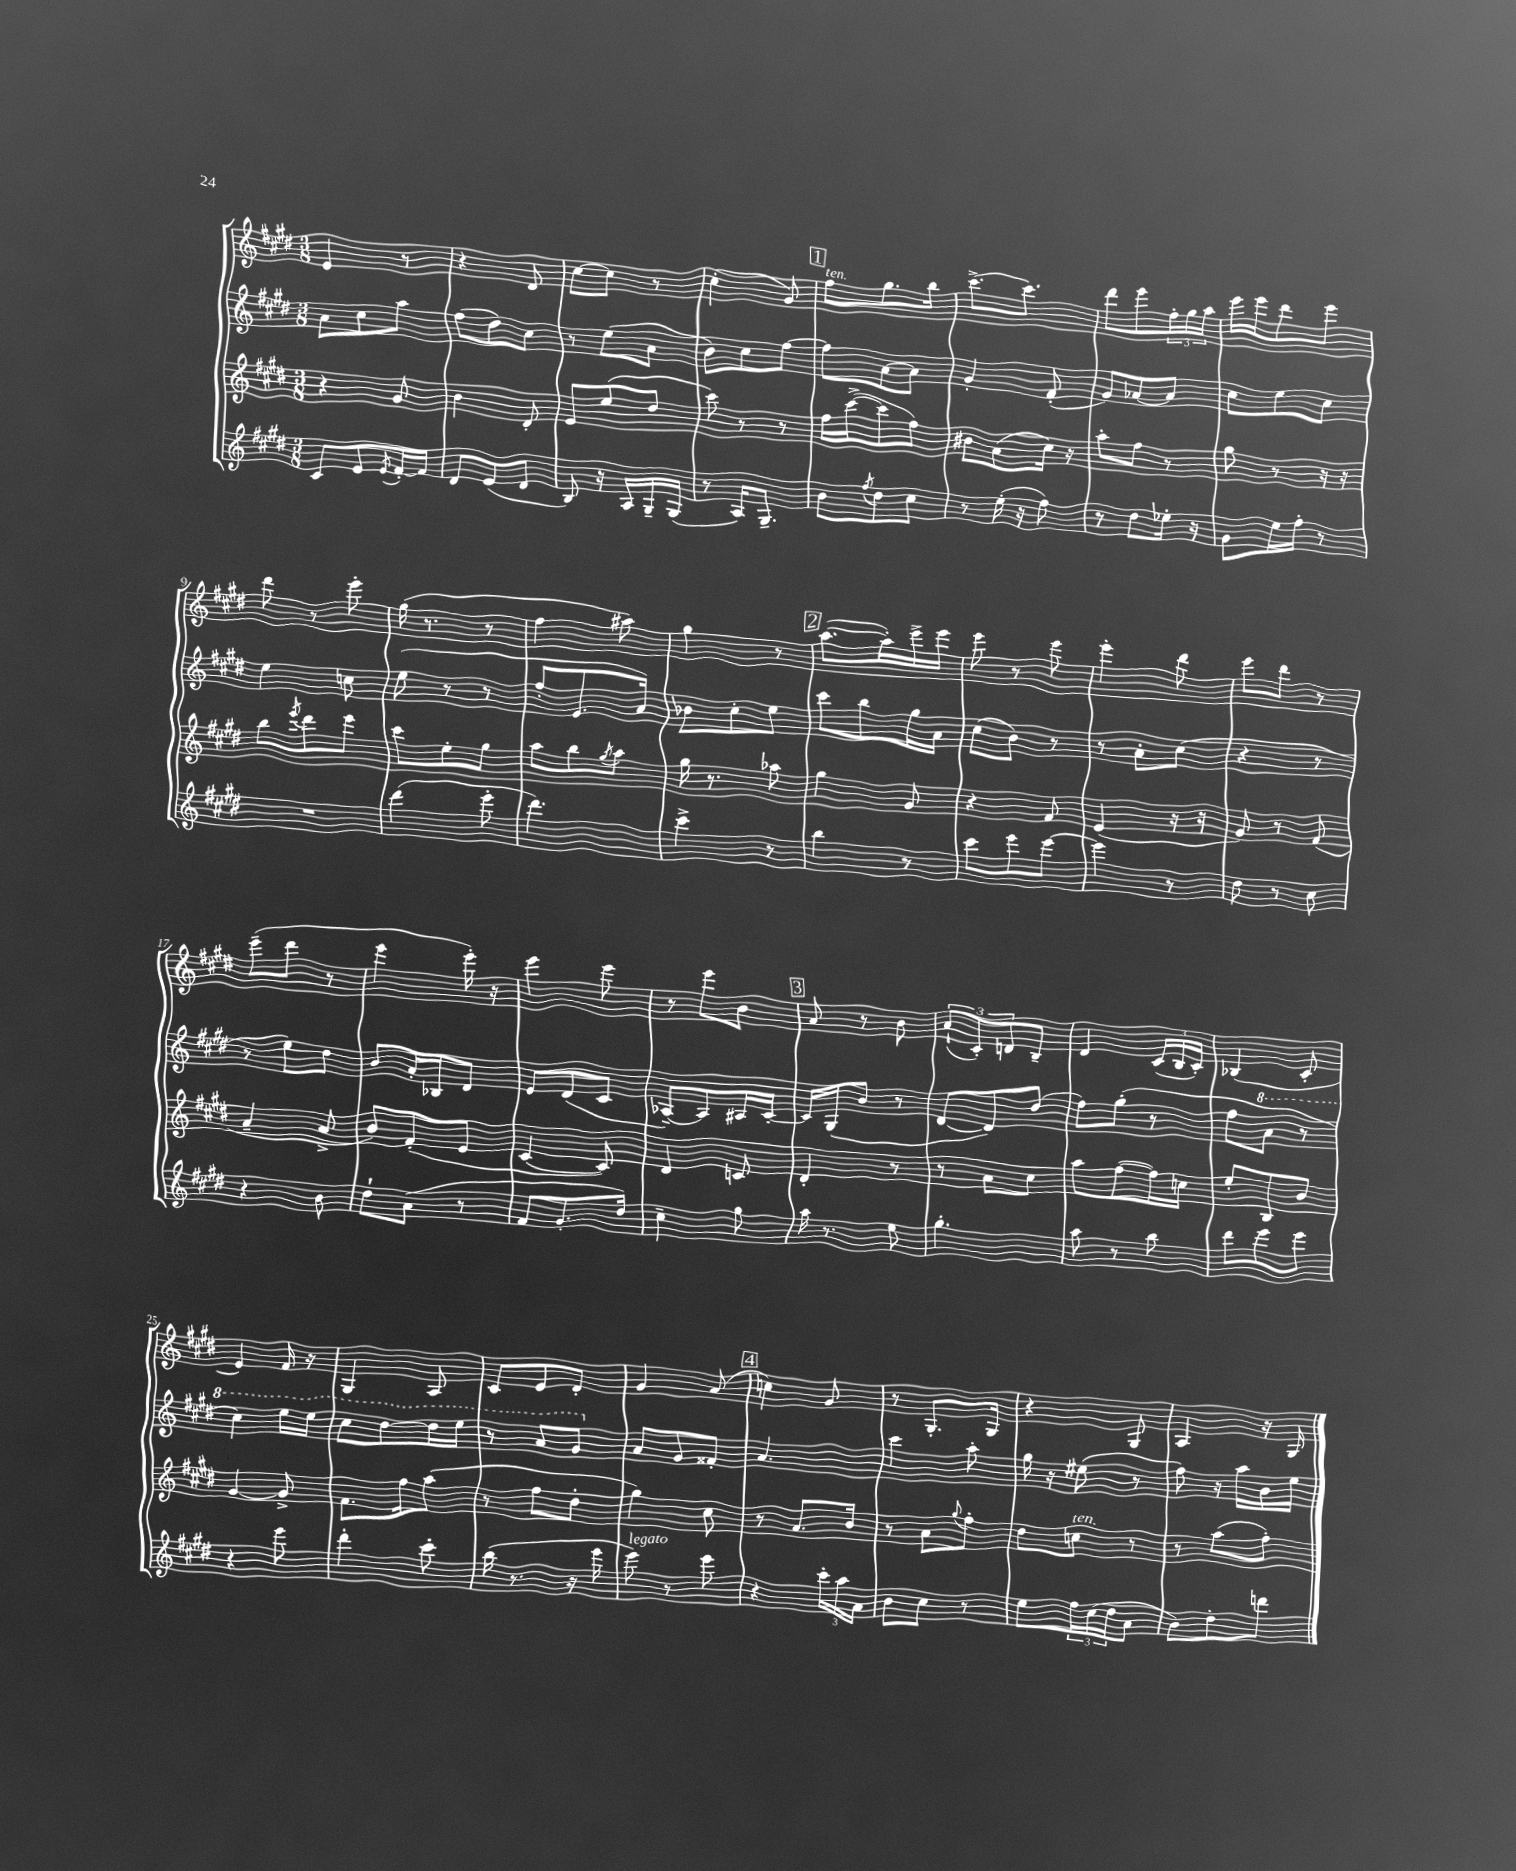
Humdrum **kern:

**kern	**kern	**kern	**kern
*staff4	*staff3	*staff2	*staff1
*clefG2	*clefG2	*clefG2	*clefG2
*k[f#c#g#d#]	*k[f#c#g#d#]	*k[f#c#g#d#]	*k[f#c#g#d#]
*M3/8	*M3/8	*M3/8	*M3/8
8c#	4r	8a	4e
8e	.	8cc#	.
8qe	.	.	.
[16f#'	8g#	8aa	8r
16f#]	.	.	.
=	=	=	=
8d#	4b	(8ff#	4r
(8e	.	8dd#)	.
8d#	8d#'	8cc#	8d#
=	=	=	=
8B)	8e	8r	[8cc#
16r	(8ee	(8ee	8cc#]
16A	.	.	.
16G#~	8dd#	8a	8r
(16G#	.	.	.
=	=	=	=
8r	8ccc#)	8b)	(4cc#'
16A)	8r	8cc#	.
8.G#~	.	.	.
.	8r	[8ff#	8g#)
=	=	=	=
8b	16ff#	8ff#]	8ff#
.	([16ccc#^	.	.
8qff#	.	.	.
8dd#	8ccc#]	[8a	8.gg#
8cc#	8ff#)	8a]	.
.	.	.	16bb
=	=	=	=
8r	8b#	4g#'	[8.ccc#^
(16ee'	(8a	.	.
16r	.	.	8.ccc#]
8ff#)	16cc#)	(8f#'	.
.	16r	.	.
=	=	=	=
8r	8aa'	8g#)	8ddd#
8dd#	8ff#	[8a-	8eee
16ee-'	8r	8a-]	24ff#'
.	.	.	24gg#
16r	.	.	.
.	.	.	24aa
=	=	=	=
8g#	8gg#	8cc#	16eee
.	.	.	16eee
16ee	8r	8ee	8ddd#
16ff#'	.	.	.
8r	16r	8cc#	8eee
.	16r	.	.
=	=	=	=
4.r	8bb	4ee	8ddd#
.	8qeee	.	.
.	8ddd#	.	8r
.	8eee	8cc	8eee'
=	=	=	=
(4ddd#	8ccc#	(8ee	(16gg#
.	.	.	8.r
.	8ee'	8r	.
8eee'	8gg#	8r	8r
=	=	=	=
4.ddd#)	8aa	8ff#'	4ff#
.	8bb	8.e	.
.	8qgg#	.	.
.	8aa	.	8aa#)
.	.	16a)	.
=	=	=	=
4ccc#^	16gg#	8b-	4gg#
.	8.r	.	.
.	.	8cc#'	.
8r	8aa-	8ee	8r
=	=	=	=
4bb	4gg#	8ccc#	([8.aa
.	.	8bb	.
.	.	.	16aa'])
8r	8g#	16gg#	16eee^
.	.	16a	16eee
=	=	=	=
8ccc#	4r	(8cc#	8eee
8eee	.	8b)	8r
[8eee	8f#	8r	8eee
=	=	=	=
4eee]	(4e	8r	4eee'
.	.	8a'	.
8r	16r	(8cc#	8ddd#
.	16r	.	.
=	=	=	=
8dd#	8g#)	4r	8eee
8r	8r	.	8ddd#
8cc#	(8f#	8r	8r
=	=	=	=
4r	4a~	8r	(8eee~
.	.	8ee)	8ddd#
8b	8a^	8dd#	8r
=	=	=	=
8dd#`	8b)	8b	4eee
(8a	(8f#'	16a'	.
.	.	16B-	.
8r	8e	8d#	16eee')
.	.	.	16r
=	=	=	=
8f#	[4c#	8e	4eee
8.g#'	.	(8d#	.
.	8c#])	8c#	8eee
16dd#)	.	.	.
=	=	=	=
4cc#~	4d#	[8A-~)	8r
.	.	8A-]	8eee
8gg#	8c	16A#	8b
.	.	[16c#'	.
=	=	=	=
16aa	4d#'	16c#]	8a
8.r	.	(16G#	.
.	.	8b	8r
8ee	8r	8r	8b
=	=	=	=
4.gg#'	8r	[8d#	(12a`
.	.	.	12c#')
.	8a	8d#])	.
.	.	.	12d
.	8cc#	(8dd#	8B~
=	=	=	=
8aa	8aa	8ff#)	4d#
8r	([8ff#	(8gg#'	.
8bb	16ff#])	8r	(24c#
.	.	.	24B
.	16cc	.	.
.	.	.	24c#')
=	=	=	=
8ddd#	8ee'	8ff#	(4B-
8eee	8B	8aa	.
8eee	8b	8r	8c#'
=	=	=	=
4r	[4g#	4ccc#)	4e)
8eee	8g#^]	16eee	16f#
.	.	16eee	16r
=	=	=	=
4ddd#'	8.f#	8ccc#	4G#
.	.	[8ddd#	.
.	16ff#	.	.
8ccc#'	(8aa	16ddd#]	8A
.	.	16eee	.
=	=	=	=
(16bb	8r	8r	8c#
8.r	.	.	.
.	8ff#	8aa	8e
16r	8dd#'	8gg#	8d#'
16eee	.	.	.
=	=	=	=
8eee)	4gg#)	8a	4g#
8r	.	8g#	.
8eee	8cc#	8f##'	(8a
=	=	=	=
4r	8r	4.a	4cc)
.	8.a	.	.
24ccc#'	.	.	8g#
24aa	.	.	.
.	16b	.	.
24a	.	.	.
=	=	=	=
8b	8r	4ccc#	8r
8cc#	8a	.	8.G#'
.	8qqgg#	.	.
8r	8ff#'	8aa'	.
.	.	.	16G#
=	=	=	=
8ee	8dd#	16gg#	4r
.	.	16r	.
24ff#	8cc	(8ee#	.
(24cc#	.	.	.
24dd#	.	.	.
8a	8r	8r	8G#
=	=	=	=
8b)	8r	8ff#)	4A
8dd#'	(8aa	16r	.
.	.	16aa	.
8ddd	8ff#')	16b	16r
.	.	16ee	16G#
==	==	==	==
*-	*-	*-	*-
